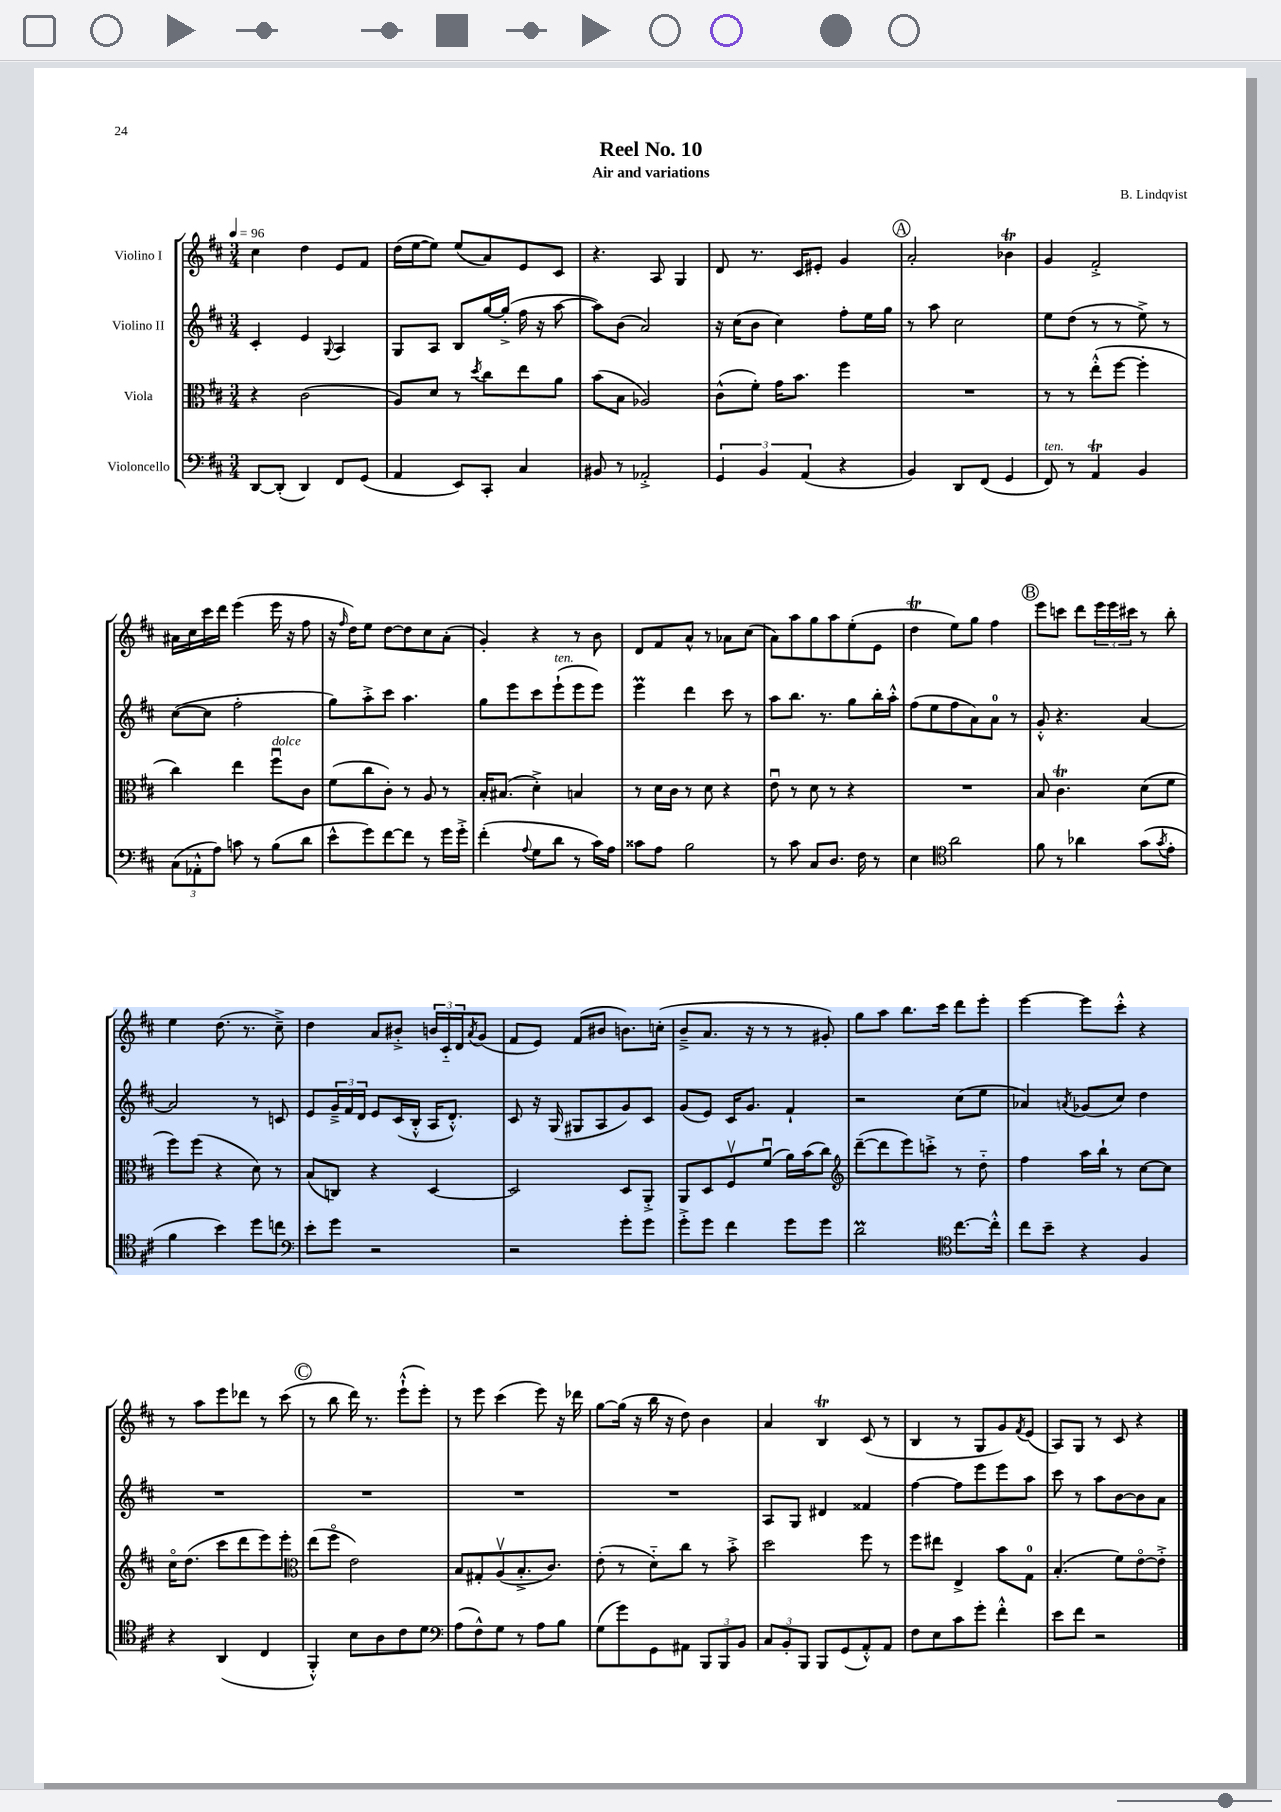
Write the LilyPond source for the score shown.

\header { title = "Reel No. 10" composer = "B. Lindqvist" subtitle = "Air and variations" }
<<
\new StaffGroup <<
\new Staff = "s0" \with { instrumentName = "Violino I" } {
    \clef treble \key d \major \numericTimeSignature \time 3/4 \tempo 4 = 96
    cis''4 d''4 e'8 fis'8 |
    d''16( e''16~ e''8) e''8( a'8) e'8 cis'8 |
    r4. a8 g4 |
    d'8 r8. cis'16 eis'8-. g'4 |
    \mark \markup { \circle "A" } a'2-. bes'4\trill |
    g'4 fis'2-.-> |
    ais'16 cis''16 cis'''16 d'''16 e'''4( e'''16 r16 fis''8 |
    r16 \grace { fis''16 } d''16) e''8 d''8~ d''8 cis''8 a'8-.( |
    g'4-.) r4 r8 b'8 |
    d'8 fis'8 a'8-^ r8 aes'8 cis''8( |
    a'8) a''8 g''8 a''8 e''8-.( e'8 |
    d''4\trill e''8) g''8 fis''4 |
    \mark \markup { \circle "B" } e'''8 c'''8 d'''8 \tuplet 3/2 { e'''16 e'''16 cis'''16 } r8 b''8-. |
    e''4 d''8.( r8. cis''8--->) |
    d''4 a'8 bis'8-.-> \tuplet 3/2 { b'16 cis'16-_ d'16 } \acciaccatura { a'8 } g'8( |
    fis'8 e'8) fis'8( bis'8 b'8.) c''16-.( |
    b'8---> a'8. r16 r8 r8 gis'8-.) |
    g''8 a''8 b''8. cis'''16 d'''8 e'''8-. |
    e'''4~ e'''8 cis'''8-.-^ r4 |
    r8 a''8 e'''8 des'''8 r8 cis'''8( |
    \mark \markup { \circle "C" } r8 b''8 d'''16) r8. e'''8-!-^( e'''8-.) |
    r8 e'''8 cis'''4( e'''8) r16 des'''16 |
    g''8~ g''16( r16 b''16 r16 d''8) b'4 |
    a'4 b4\trill cis'8( r8 |
    b4 r8 g8 g'8) \acciaccatura { fis'8 } e'8( |
    a8) g8 r8 cis'8 r4 \bar "|." |
}
\new Staff = "s1" \with { instrumentName = "Violino II" } {
    \clef treble \key d \major \numericTimeSignature \time 3/4
    cis'4-. e'4 \appoggiatura { g8 } a4 |
    g8 a8 b8 g''16~ g''16-.->( fis''16 r16 a''8~ |
    a''8) b'8( a'2) |
    r16 cis''16( b'8 cis''4) fis''8-. e''16 g''16 |
    \mark \markup { \circle "A" } r8 a''8 cis''2 |
    e''8 d''8( r8 r8 e''8->) r8 |
    cis''8~( cis''8 fis''2-. |
    g''8) a''8-.-> cis'''8 a''4. |
    g''8 e'''8 cis'''8 e'''8-!^\markup { \italic "ten." }( e'''8 e'''8) |
    e'''4\prall d'''4 cis'''8 r8 |
    a''8 b''8. r8. g''8 b''16-. a''16-.-^ |
    fis''8( e''8 fis''8 a'8) a'8-0 r8 |
    \mark \markup { \circle "B" } g'8-.-^ r4. a'4~ |
    a'2 r8 c'8 |
    e'8 \tuplet 3/2 { g'16---> fis'16 d'16 } e'8 cis'16( b16-.-^ a16 d'8.-.-^) |
    cis'8 r16 g16( gis8 a8 g'8) cis'8 |
    g'8( e'8) cis'16 g'8. fis'4-! |
    r2 cis''8( e''8 |
    aes'4) \acciaccatura { a'8 } ges'8( cis''8) d''4 |
    R2. |
    \mark \markup { \circle "C" } R2. |
    R2. |
    R2. |
    a8 g8 dis'4 fisis'4 |
    fis''4~ fis''8 e'''8 e'''8 a''8 |
    cis'''8 r8 a''8 b'8~ b'8 a'8 \bar "|." |
}
\new Staff = "s2" \with { instrumentName = "Viola" } {
    \clef alto \key d \major \numericTimeSignature \time 3/4
    r4 cis'2( |
    a8) d'8 r8 \acciaccatura { d''8 } cis''8 e''8 a'8 |
    b'8( b8 aes2) |
    cis'8-^( fis'8-.) g'16 b'8. fis''4 |
    \mark \markup { \circle "A" } R2. |
    r8 r8 e''8-.-^( fis''8~ fis''4-. |
    cis''4) e''4 fis''8\downbow^\markup { \italic "dolce" } cis'8 |
    fis'8( cis''8 cis'8-.) r8 a8 r8 |
    b16-. bis8.( d'4-.->) b4 |
    r8 d'16 cis'16 r8 d'8 r4 |
    e'8\downbow r8 d'8 r8 r4 |
    R2. |
    \mark \markup { \circle "B" } b8 cis'4.\trill d'8( fis'8 |
    fis''8) fis''8( r4 d'8) r8 |
    b8( c8) r4 d4~ |
    d2 d8 a,8-.-> |
    a,8 d8 fis8\upbow fis'8\downbow( a'16) b'16( cis''8) |
    \clef treble d'''8~--( d'''8 e'''8) c'''8-.-> r8 d''8-_ |
    fis''4 a''16 b''16-! r8 cis''8~ cis''8 |
    cis''16\flageolet d''8.( cis'''8 d'''8 e'''8) e'''8-. |
    \mark \markup { \circle "C" } \clef alto e''8( fis''8\flageolet e'2) |
    b8 gis8-. a8\upbow( b8.-.-> cis'8.) |
    e'8-.( r8 d'8-_) cis''8 r8 b'8-.-> |
    d''2 fis''8 r8 |
    fis''8 eis''8 e4-> b'8 g8-0 |
    b4.-.( fis'8) e'8~\flageolet e'8-.-> \bar "|." |
}
\new Staff = "s3" \with { instrumentName = "Violoncello" } {
    \clef bass \key d \major \numericTimeSignature \time 3/4
    d,8~ d,8-.( d,4) fis,8 g,8( |
    a,4 e,8) cis,8-. cis4 |
    bis,8 r8 aes,2-.-> |
    \tuplet 3/2 { g,4 b,4 a,4( } r4 |
    \mark \markup { \circle "A" } b,4) d,8 fis,8( g,4 |
    fis,8^\markup { \italic "ten." }) r8 a,4\trill b,4 |
    \tuplet 3/2 { cis8( aes,8-.-^ a8) } c'8 r8 b8( d'8 |
    e'8-^ g'8) fis'8~ fis'8 r8 g'16 g'16-.-> |
    fis'4-.( \appoggiatura { a8 } g8 d'8 r8 cis'16) a16 |
    cisis'8 a8 b2 |
    r8 cis'8 cis8 d8. fis16 r8 |
    e4 \clef tenor a'2 |
    \mark \markup { \circle "B" } fis'8 r8 aes'4 g'8( \acciaccatura { g'8 } e'8-. |
    fis'4 b'4) d''8 c''8 |
    \clef bass e'8-. g'8 r2 |
    r2 g'8-. g'8 |
    g'8-.-> g'8 fis'4 g'8 g'8 |
    d'2\prall \clef tenor cis''8.~ cis''16-.-^ |
    cis''8 b'8-- r4 fis4 |
    r4 a,4( cis4 |
    \mark \markup { \circle "C" } fis,4-.-^) b8 a8 cis'8 d'8 |
    \clef bass a8( fis8-^) g8 r8 a8 b8 |
    g8( g'8) g,8 ais,8 \tuplet 3/2 { b,,8 b,,8 b,8 } |
    \tuplet 3/2 { cis8 b,8-. b,,8 } b,,8 g,8( a,8-.-^) a,8 |
    fis8 e8 cis'8 g'8-. fis'4-.-^ |
    e'8 fis'8 r2 \bar "|." |
}
>>
>>
\layout { \context { \Score \remove "Bar_number_engraver" } }
